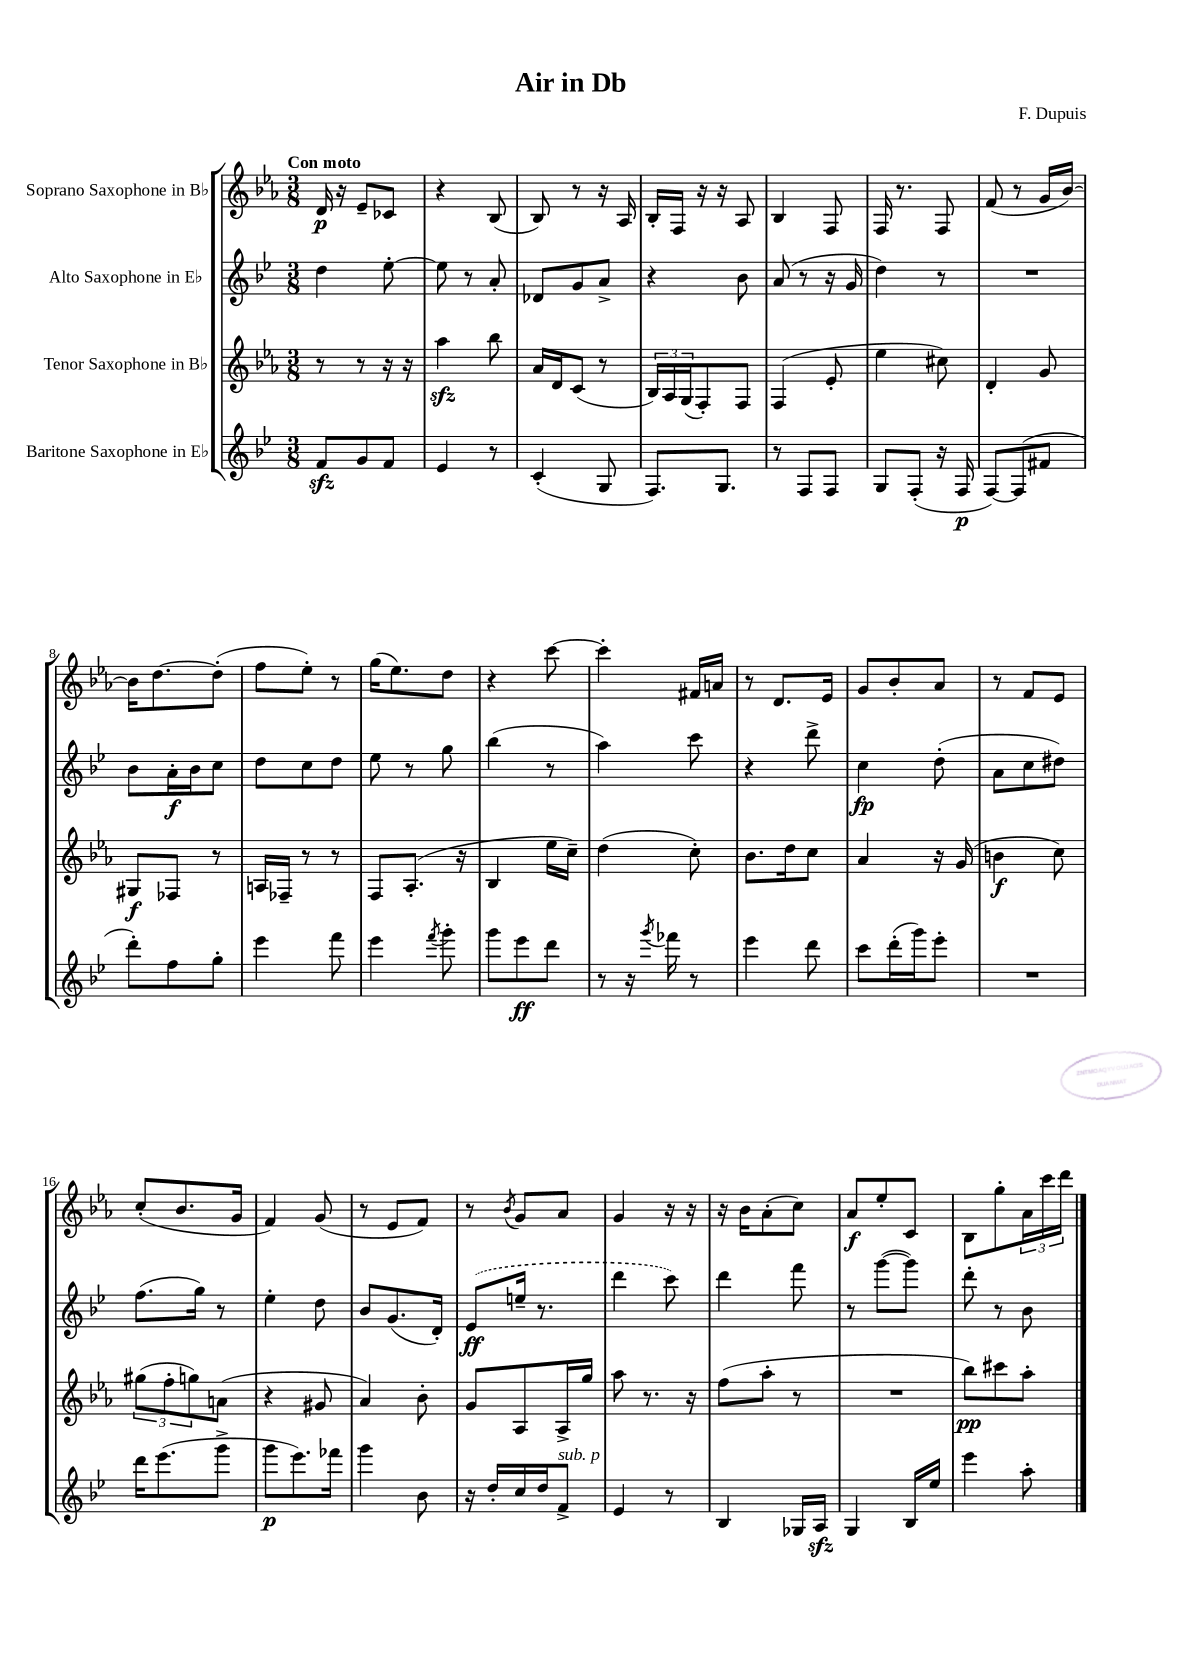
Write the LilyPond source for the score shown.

\header { title = "Air in Db" composer = "F. Dupuis" }
<<
\new StaffGroup <<
\new Staff = "s0" \with { instrumentName = "Soprano Saxophone in Bb" } {
    \clef treble \key ees \major \numericTimeSignature \time 3/8 \tempo "Con moto"
    d'16\p r16 ees'8-- ces'8 |
    r4 bes8( |
    bes8) r8 r16 aes16 |
    bes16-. f16 r16 r16 aes8 |
    bes4 f8 |
    f16 r8. f8 |
    f'8( r8 g'16 bes'16~) |
    bes'16 d''8.~ d''8-.( |
    f''8 ees''8-.) r8 |
    g''16( ees''8.) d''8 |
    r4 c'''8~ |
    c'''4-. fis'16 a'16 |
    r8 d'8. ees'16 |
    g'8 bes'8-. aes'8 |
    r8 f'8 ees'8 |
    c''8-.( bes'8. g'16 |
    f'4) g'8( |
    r8 ees'8 f'8) |
    r8 \acciaccatura { bes'8 } g'8 aes'8 |
    g'4 r16 r16 |
    r16 bes'16 aes'8-.( c''8) |
    aes'8\f ees''8-. c'8 |
    bes8 g''8-. \tuplet 3/2 { aes'16 c'''16 d'''16 } \bar "|." |
}
\new Staff = "s1" \with { instrumentName = "Alto Saxophone in Eb" } {
    \clef treble \key bes \major \numericTimeSignature \time 3/8
    d''4 ees''8~-. |
    ees''8 r8 a'8-. |
    des'8 g'8 a'8-> |
    r4 bes'8 |
    a'8( r8 r16 g'16 |
    d''4) r8 |
    R4. |
    bes'8 a'16-.\f bes'16 c''8 |
    d''8 c''8 d''8 |
    ees''8 r8 g''8 |
    bes''4( r8 |
    a''4) c'''8 |
    r4 d'''8-> |
    c''4\fp d''8-.( |
    a'8 c''8 dis''8) |
    f''8.( g''16) r8 |
    ees''4-. d''8 |
    bes'8 g'8.( d'16-.) |
    \once \slurDashed ees'8\ff( e''16-- r8. |
    d'''4 c'''8) |
    d'''4 f'''8 |
    r8 g'''8~( g'''8) |
    d'''8-. r8 bes'8 \bar "|." |
}
\new Staff = "s2" \with { instrumentName = "Tenor Saxophone in Bb" } {
    \clef treble \key ees \major \numericTimeSignature \time 3/8
    r8 r8 r16 r16 |
    aes''4\sfz bes''8 |
    aes'16 d'16 c'8( r8 |
    \tuplet 3/2 { bes16) aes16 g16( } f8-.) f8 |
    f4( ees'8-. |
    ees''4 cis''8) |
    d'4-. g'8 |
    gis8\f fes8 r8 |
    a16 fes16-- r8 r8 |
    f8 aes8.-.( r16 |
    bes4 ees''16 c''16--) |
    d''4( c''8-.) |
    bes'8. d''16 c''8 |
    aes'4 r16 g'16( |
    b'4\f c''8) |
    \tuplet 3/2 { gis''8( f''8-. g''8) } a'8( |
    r4 gis'8 |
    aes'4) bes'8-. |
    g'8 aes8 aes16-> g''16 |
    aes''8 r8. r16 |
    f''8( aes''8-. r8 |
    R4. |
    bes''8\pp) cis'''8 aes''8-. \bar "|." |
}
\new Staff = "s3" \with { instrumentName = "Baritone Saxophone in Eb" } {
    \clef treble \key bes \major \numericTimeSignature \time 3/8
    f'8\sfz g'8 f'8 |
    ees'4 r8 |
    c'4-.( g8 |
    f8.) g8. |
    r8 f8 f8 |
    g8 f8-.( r16 f16\p |
    f8~) f8( fis'8 |
    d'''8-.) f''8 g''8-. |
    ees'''4 f'''8 |
    ees'''4 \acciaccatura { f'''8 } g'''8-. |
    g'''8 ees'''8\ff d'''8 |
    r8 r16 \acciaccatura { g'''8 } fes'''16 r8 |
    ees'''4 d'''8 |
    c'''8 d'''16-.( g'''16) ees'''8-. |
    R4. |
    d'''16 ees'''8.( g'''8-> |
    g'''8\p ees'''8.) fes'''16 |
    g'''4 bes'8 |
    r16 d''16-. c''16 d''16 f'8->^\markup { \italic "sub. p" } |
    ees'4 r8 |
    bes4 ges16 a16\sfz |
    g4 bes16 ees''16 |
    ees'''4 a''8-. \bar "|." |
}
>>
>>
